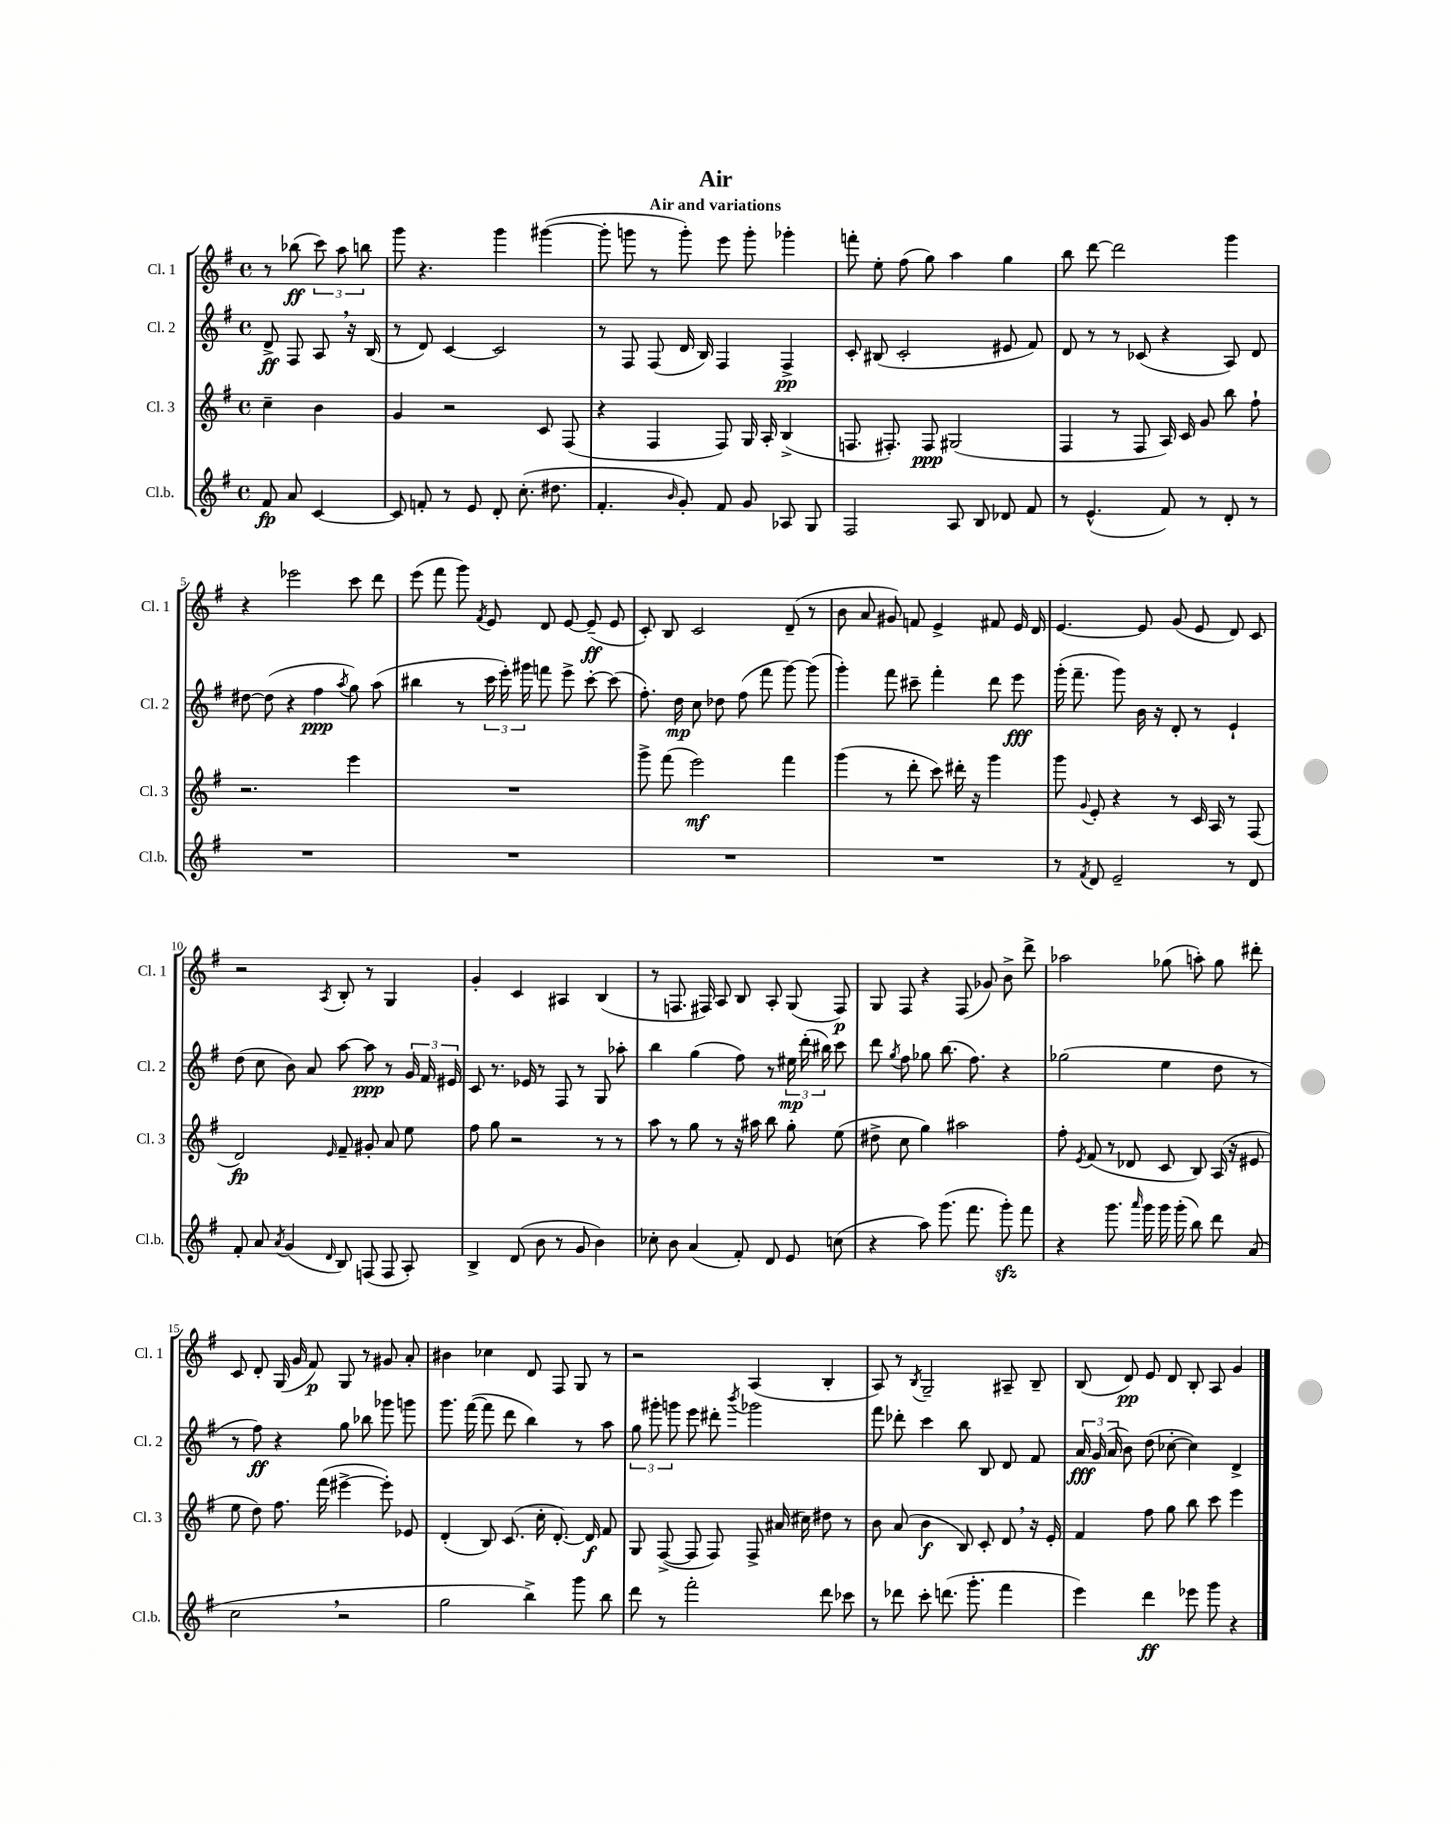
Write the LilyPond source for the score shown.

\header { title = "Air" subtitle = "Air and variations" }
<<
\new StaffGroup <<
\new Staff = "s0" \with { instrumentName = "Cl. 1" shortInstrumentName = "Cl. 1" } {
    \clef treble \key g \major \defaultTimeSignature \time 4/4 \partial 2
    \autoBeamOff r8 bes''8\ff( \tuplet 3/2 { c'''8) a''8 b''8 } |
    g'''8 r4. g'''4 gis'''4~( |
    gis'''8-. g'''8 r8 g'''8-.) e'''8 g'''8-. ges'''4-. |
    f'''8-. e''8-. fis''8( g''8) a''4 g''4 |
    b''8 d'''8~ d'''2 g'''4 |
    r4 ees'''2 c'''8 d'''8 |
    e'''8( fis'''8 g'''8) \acciaccatura { fis'8 } e'8 d'8 e'8~ e'8--\ff( e'8 |
    c'8-.) b8 c'2 d'8--( r8 |
    b'8 a'8 gis'8) f'8 e'4-> fis'8 e'16 d'16 |
    e'4.~ e'8 g'8( e'8 d'8) c'8 |
    r2 \acciaccatura { a8 } b8-. r8 g4 |
    g'4-. c'4 ais4 b4( |
    r8 f8. fis16) a8 b8 a8-. g8( fis8\p) |
    g8 fis8 r4 fis8( ges'8) b'8-> d'''8-> |
    aes''2 ges''8( a''8-.) ges''8 dis'''8-. |
    c'8 d'8-. g16( g'16 fis'8\p) g8 r8 gis'8 a'8-. |
    bis'4 ces''4 d'8 fis8 g8 r8 |
    r2 a4( b4-. |
    a8) r8 \acciaccatura { b8 } g2-- ais8-- b8-- |
    b8( d'8\pp) e'8 d'8 b8-. a8 g'4 \bar "|." |
}
\new Staff = "s1" \with { instrumentName = "Cl. 2" shortInstrumentName = "Cl. 2" } {
    \clef treble \key g \major \defaultTimeSignature \time 4/4 \partial 2
    \autoBeamOff d'8->\ff fis8 a8 \breathe r16 b16( |
    r8 d'8) c'4~ c'2 |
    r8 fis8 fis8( d'16 b16) fis4 fis4->\pp |
    c'8-. bis8( c'2-. eis'8 fis'8) |
    d'8 r8 r8 ces'8( r4 a8) d'8 |
    dis''8~ dis''8( r4 fis''4\ppp \acciaccatura { a''8 } g''8) a''8( |
    bis''4 r8 \tuplet 3/2 { c'''16 e'''16-.) gis'''16 } f'''8 e'''8-> c'''8~-. c'''8( |
    fis''8.-.) d''16\mp c''8 des''8 fis''8( fis'''8 g'''8~) g'''8( |
    g'''4-.) fis'''8 cis'''8-- fis'''4-. d'''8 e'''8\fff |
    g'''16-.( fis'''8.-- g'''8) b'16 r16 d'8-. r8 e'4-! |
    d''8( c''8 b'8) a'8 a''8~ a''8\ppp r8 \tuplet 3/2 { g'16 fis'16 eis'16 } |
    c'8 r8. ees'16 r8 fis8 r8 g8 aes''8-. |
    b''4 g''4( fis''8) r8 \tuplet 3/2 { eis''16\mp d'''16-.( bis''16) } c'''8 |
    d'''8 \acciaccatura { g''8 } fis''8 ges''8 b''8.( fis''8.) r4 |
    ges''2( e''4 d''8 r8 |
    r8 fis''8\ff) r4 g''8 bes''8 ges'''8 g'''8 |
    g'''8. fis'''16~( fis'''8 d'''8 b''4) r8 a''8 |
    \tuplet 3/2 { g''8 gis'''8-. g'''8 } e'''8 dis'''8-. \acciaccatura { b'''8 } ges'''2 |
    fis'''8 des'''8-. c'''4 b''8 b8 d'8 fis'8 |
    \tuplet 3/2 { a'16\fff g'16( a'16 } b'8) d''8( ces''8~-. ces''4) d'4-> \bar "|." |
}
\new Staff = "s2" \with { instrumentName = "Cl. 3" shortInstrumentName = "Cl. 3" } {
    \clef treble \key g \major \defaultTimeSignature \time 4/4 \partial 2
    \autoBeamOff c''4-- b'4 |
    g'4 r2 c'8 fis8( |
    r4 fis4 fis8) g16 a16-. b4->( |
    f8. fis8.-.) fis8\ppp gis2( |
    fis4 r8 fis8 a16) c'16 g'8 b''8 fis''8-! |
    r2. e'''4 |
    R1 |
    g'''8-> fis'''8( e'''2\mf) fis'''4 |
    g'''4( r8 d'''8-. c'''8) dis'''16-. r16 g'''4 |
    g'''8 \appoggiatura { g'8 } e'8-. r4 r8 c'16 a16 r8 fis8( |
    d'2\fp) \grace { e'16 } fis'8-- gis'8-. a'8 e''8 |
    fis''8 g''8 r2 r8 r8 |
    a''8 r8 g''8 r8 r16 ais''16 b''8 g''8-. e''8( |
    dis''8-> c''8 g''4) ais''2 |
    fis''8-. \acciaccatura { e'8 } fis'8( r8 des'8 c'8 b8) a16( r16 eis'8 |
    e''8 d''8) fis''8. fis'''16( eis'''4~-> eis'''8-.) ees'8 |
    d'4-.( b8) c'8.( c''16-. d'8.~-.) d'16\f fis'8 |
    g8 fis8~->( fis8 fis8) fis8-> ais'16( cis''16) dis''8 r8 |
    b'8 a'8( b'4\f b8) c'8-. d'8 \breathe r16 e'16-. |
    fis'4 fis''8 g''8 b''8 c'''8 e'''4 \bar "|." |
}
\new Staff = "s3" \with { instrumentName = "Cl.b." shortInstrumentName = "Cl.b." } {
    \clef treble \key g \major \defaultTimeSignature \time 4/4 \partial 2
    \autoBeamOff fis'8\fp a'8 c'4~ |
    c'8 f'8-. r8 e'8 d'8-. c''8.-.( dis''8. |
    fis'4.-. \grace { b'16 } g'8-.) fis'8 g'8 aes8 g8 |
    fis2 a8 b8 des'8 fis'8 |
    r8 e'4.-^( fis'8) r8 d'8-. r8 |
    R1 |
    R1 |
    R1 |
    R1 |
    r8 \acciaccatura { fis'8 } d'8 e'2-- r8 d'8 |
    fis'8-. a'8 \acciaccatura { a'8 } g'4( \grace { d'16 } b8) f8( f8 a8-.) |
    b4-> d'8( b'8 r8 g'8 b'4) |
    ces''8-. b'8 a'4( fis'8-.) d'8 e'8 c''8( |
    r4 a''8) g'''8.( fis'''8. g'''8-.\sfz) fis'''8 |
    r4 g'''8. \grace { a'''16 } g'''16 g'''16 g'''16-.( b''8) d'''8 a'8( |
    c''2 \breathe r2 |
    g''2 b''4->) g'''8 b''8 |
    d'''8 r8 fis'''2-. d'''8 ces'''8 |
    r8 des'''8 c'''8-. d'''8.( g'''8.-. fis'''4 |
    e'''4) d'''4\ff ees'''8 g'''8 r4 \bar "|." |
}
>>
>>
